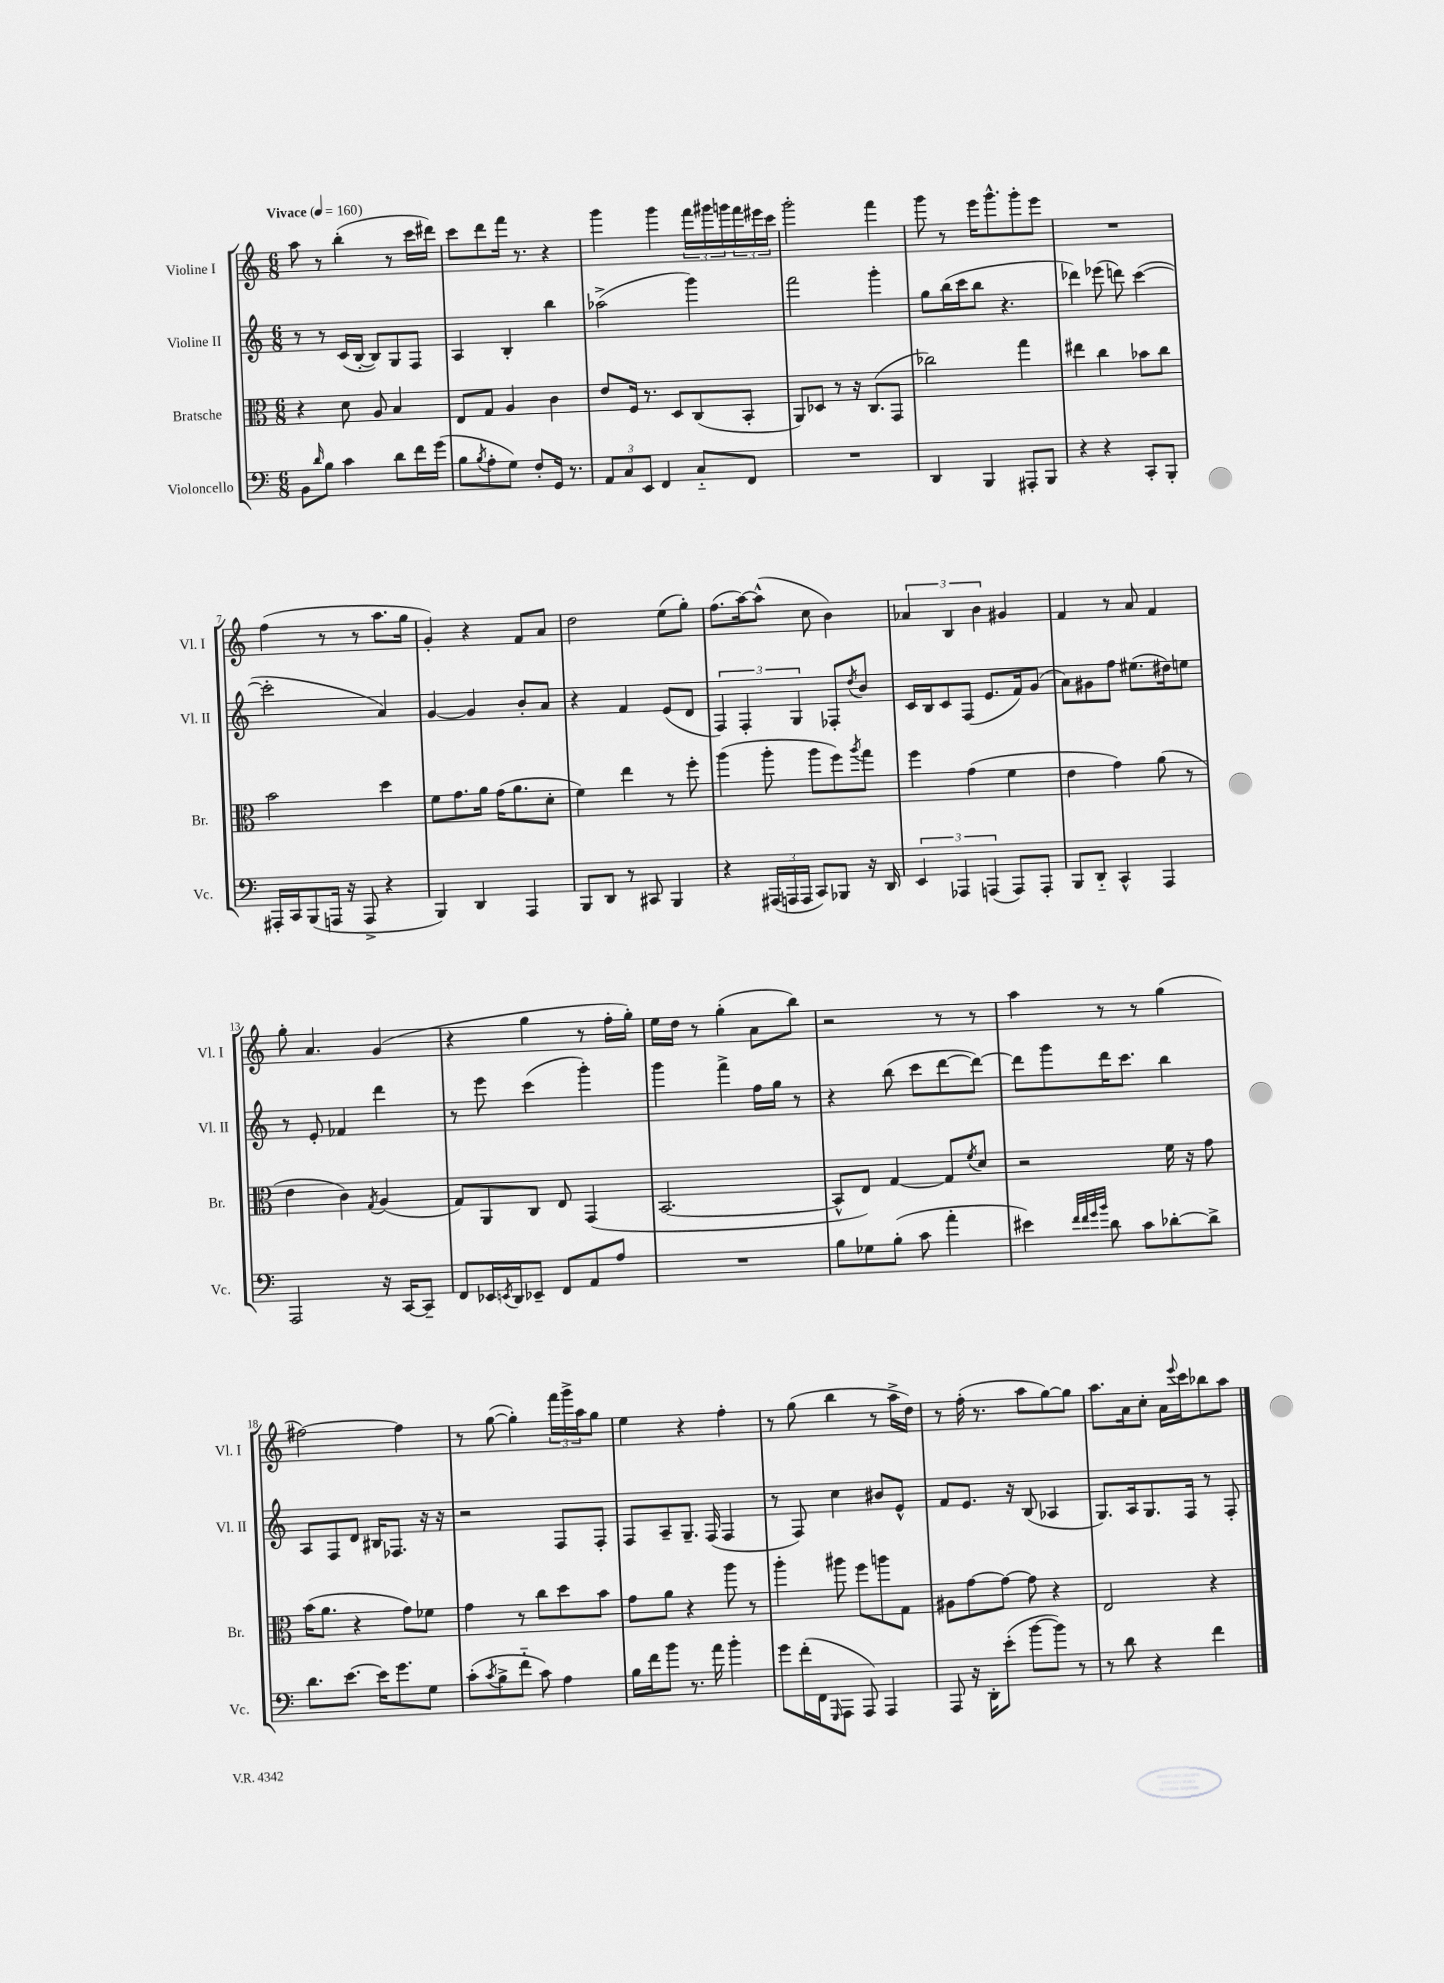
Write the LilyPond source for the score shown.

<<
\new StaffGroup <<
\new Staff = "s0" \with { instrumentName = "Violine I" shortInstrumentName = "Vl. I" } {
    \clef treble \key c \major \numericTimeSignature \time 6/8 \tempo "Vivace" 4 = 160
    a''8 r8 b''4-.( r8 c'''16 dis'''16) |
    c'''8 d'''8 f'''16 r8. r4 |
    g'''4 g'''4 \tuplet 3/2 { f'''16 gis'''16 g'''16 } \tuplet 3/2 { f'''16 eis'''16 c'''16 } |
    g'''2-. f'''4 |
    g'''8 r8 e'''16 g'''8.-^ g'''8-. e'''8 |
    R2. |
    f''4( r8 r8 a''8. g''16 |
    g'4-.) r4 f'8 a'8 |
    d''2 e''8( g''8-.) |
    f''8.( a''16~) a''8-^( c''8 b'4) |
    \tuplet 3/2 { aes'4 b4 b'4 } gis'4 |
    f'4 r8 a'8 f'4 |
    g''8-. a'4. g'4( |
    r4 g''4 r8 f''16-. g''16-.) |
    e''16 d''16 r8 g''4-.( a'8 b''8) |
    r2 r8 r8 |
    a''4 r8 r8 g''4( |
    fis''2~) fis''4 |
    r8 g''8~( g''4-.) \tuplet 3/2 { f'''16 g'''16-> a''16 } g''8 |
    e''4 r4 f''4-. |
    r8 g''8( b''4 r8 a''16-> d''16) |
    r8 f''16-.( r8. a''8 g''8~) g''8 |
    a''8. a'16 c''8-. a'16 \appoggiatura { e'''8 } c'''16 bes''8 a''8 \bar "|." |
}
\new Staff = "s1" \with { instrumentName = "Violine II" shortInstrumentName = "Vl. II" } {
    \clef treble \key c \major \numericTimeSignature \time 6/8
    r8 r8 c'16( b16~-. b8) g8 f8 |
    a4 b4-. b''4 |
    aes''2->( g'''4) |
    f'''2 g'''4-. |
    g''8 b''16( c'''16 b''8 r4. |
    des'''4) ees'''8( d'''8) c'''4~( |
    c'''2-. a'4) |
    g'4~ g'4 b'8-. a'8 |
    r4 f'4 e'8( d'8 |
    \tuplet 3/2 { f4) f4-. g4 } fes8-. \acciaccatura { d''8 } b'8 |
    c'16 b16 c'8 f8( e'8. f'16) g'8( |
    a'8) gis'8 f''8 eis''8.( dis''16) e''8 |
    r8 e'8-. fes'4 d'''4 |
    r8 e'''8 c'''4( g'''4-.) |
    g'''4 f'''4-> f''16 g''16 r8 |
    r4 b''8( c'''8 d'''8~ d'''8~) |
    d'''8 g'''8 d'''16 c'''8. b''4 |
    a8 f8 d'8 bis16 fes8. r16 r16 |
    r2 f8 f8-. |
    f8 a8-- g8.-- f16( f4 |
    r8 f8) c''4 bis'8 e'8-^ |
    f'8 e'8. r16 b8( aes4 |
    g8.) a16 g8. f16 r8 f8-. \bar "|." |
}
\new Staff = "s2" \with { instrumentName = "Bratsche" shortInstrumentName = "Br." } {
    \clef alto \key c \major \numericTimeSignature \time 6/8
    r4 d'8 a8 b4 |
    e8 g8 a4 c'4 |
    e'8 f16 r8. d8 c8( b,8-. |
    a,8) des8 r8 r16 c8.( g,8 |
    ces''2) g''4 |
    eis''4 c''4 bes'8 c''8 |
    b'2 d''4 |
    f'8 g'8. a'16 g'16( a'8. d'8-. |
    f'4) e''4 r8 f''8-. |
    a''4( a''8-. a''8 f''8) \acciaccatura { a''8 } g''8 |
    f''4 g'4( f'4 |
    e'4 g'4) a'8( r8 |
    e'4 c'4) \acciaccatura { g8 } a4( |
    g8) a,8 c8 e8 g,4( |
    b,2.~ |
    b,8-^ e8) g4~ g8 \acciaccatura { f'8 } d'8 |
    r2 f'16 r16 g'8 |
    b'16( a'8. r4 g'8) fes'8 |
    g'4 r8 c''8 d''8 b'8 |
    g'8 a'8 r4 a''8 r8 |
    a''4-. ais''8 f''8 a''8 g8 |
    ais8 g'8~ g'8~ g'8 r4 |
    e2 r4 \bar "|." |
}
\new Staff = "s3" \with { instrumentName = "Violoncello" shortInstrumentName = "Vc." } {
    \clef bass \key c \major \numericTimeSignature \time 6/8
    b,8 \grace { d'16 } b8 c'4 d'8 f'16 g'16( |
    b8 \acciaccatura { b8 } a8-. g8) f8-. g,16 r8. |
    \tuplet 3/2 { a,8 c8 e,8 } f,4 c8-_ f,8 |
    R2. |
    d,4 b,,4 ais,,8-. b,,8 |
    r4 r4 c,8-. b,,8-. |
    ais,,16-. c,16 b,,8( a,,16 r16 a,,8-> r4 |
    b,,4) d,4 a,,4 |
    b,,8 d,8 r8 cis,8 b,,4 |
    r4 \tuplet 3/2 { ais,,16( a,,16 a,,16 } c,8) bes,,8 r16 d,16 |
    \tuplet 3/2 { e,4 aes,,4 a,,4( } a,,8) a,,8-. |
    b,,8 d,8-_ c,4-^ a,,4 |
    a,,2 r16 c,16~ c,8-- |
    f,8 ees,16 \acciaccatura { e,8 } d,16 ees,8-- f,8 a,8 a8 |
    R2. |
    b8 ges8 b8-.( c'8 a'4-. |
    eis'4) \grace { f'32 f'32 g'32 b'32 } d'8 c'8 des'8~-. des'8-> |
    d'8. e'8.~ e'16 g'8. g8 |
    c'8-.( \acciaccatura { c'8 } b8-> f'8-_ c'8) a4 |
    b16 f'16 b'8 r8. a'16 b'4-. |
    g'8 f'16-.( f,16 \grace { g,,16 } a,,8 a,,8) a,,4 |
    a,,8 r16 d,16-. e'8-.( b'8~ b'8) r8 |
    r8 d'8 r4 f'4 \bar "|." |
}
>>
>>
